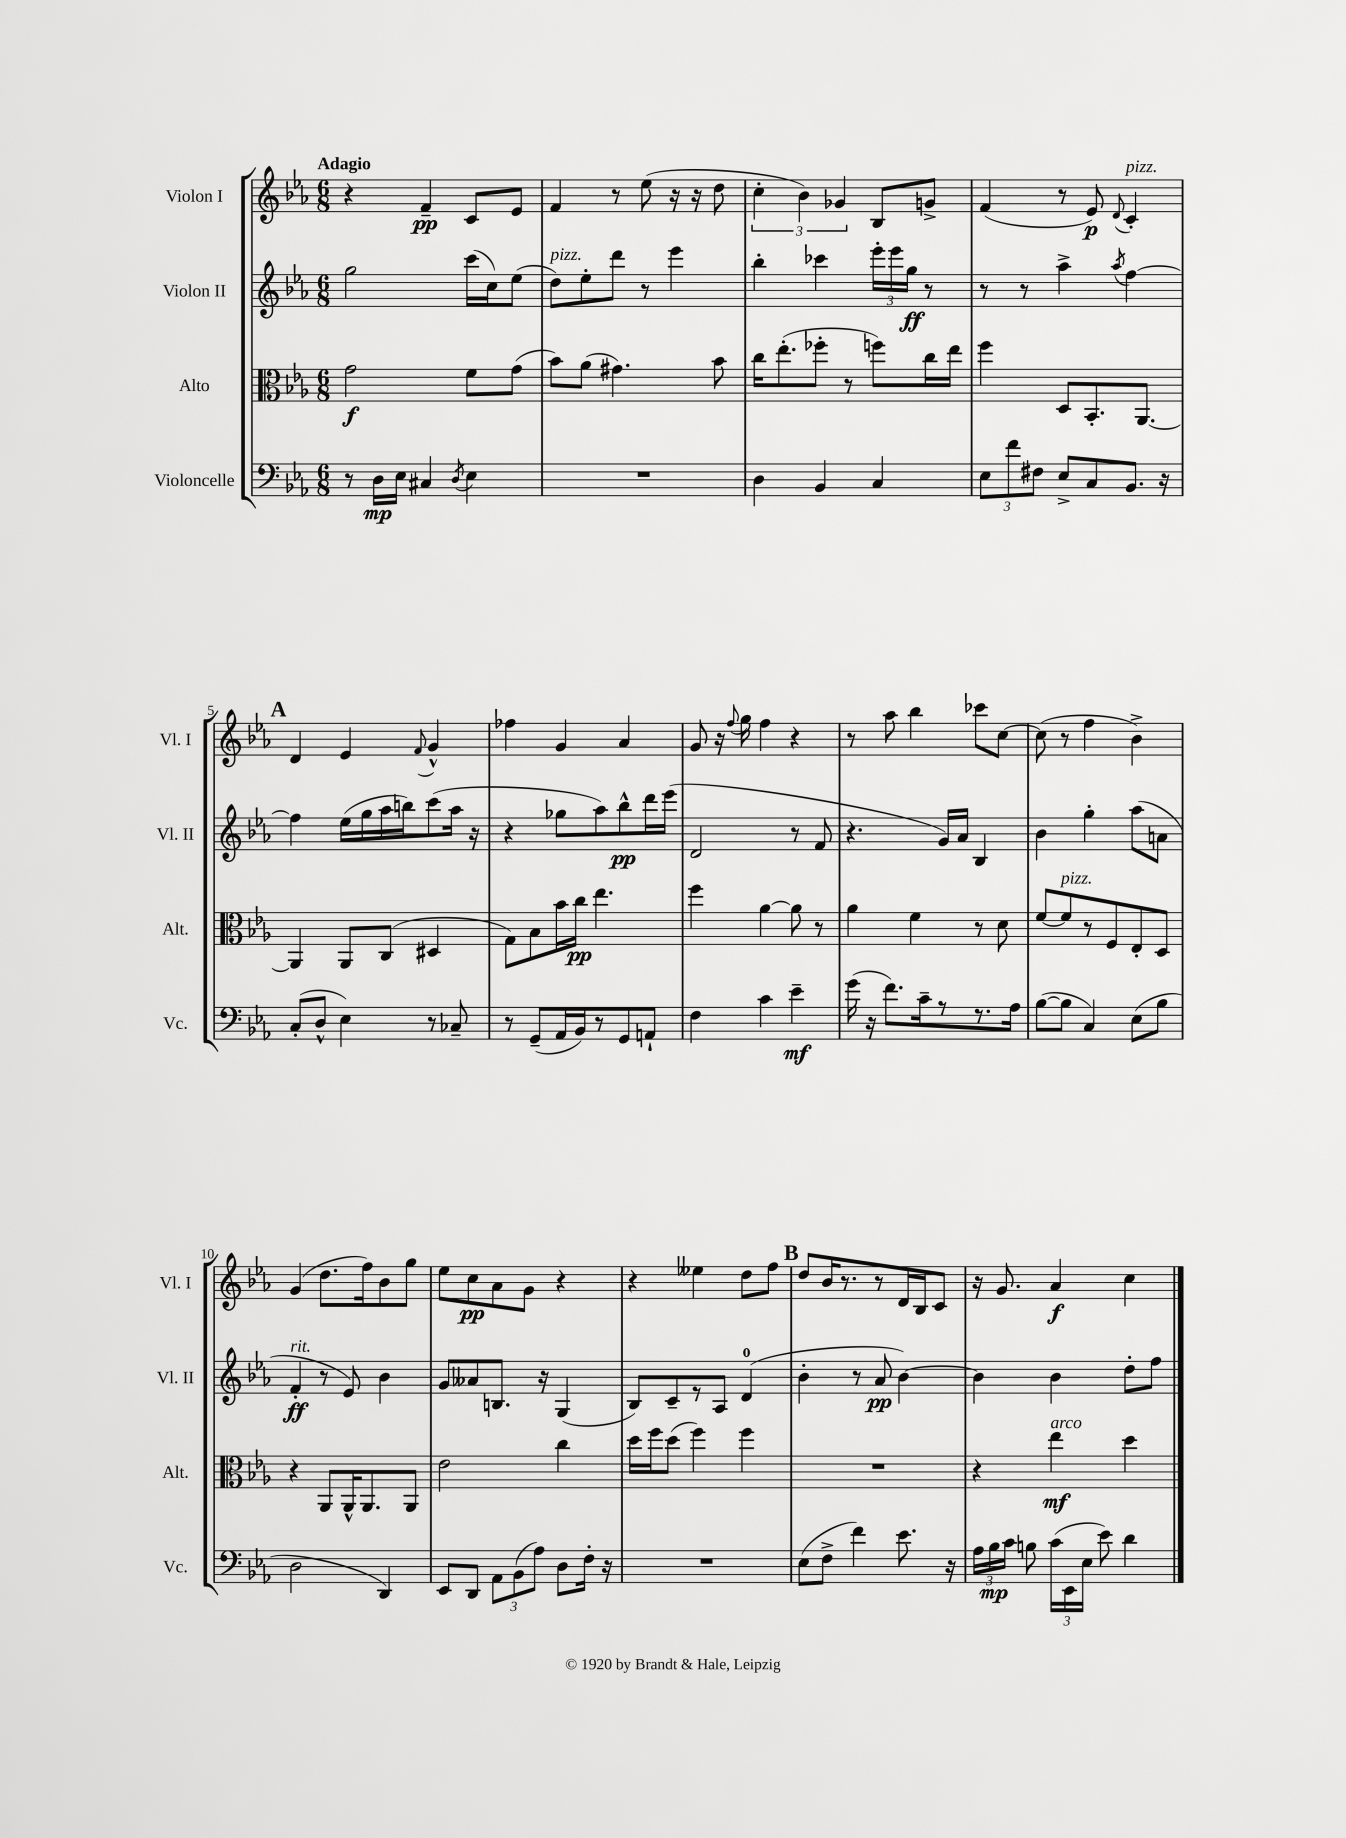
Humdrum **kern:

**kern	**kern	**kern	**kern
*staff4	*staff3	*staff2	*staff1
*clefF4	*clefC3	*clefG2	*clefG2
*k[b-e-a-]	*k[b-e-a-]	*k[b-e-a-]	*k[b-e-a-]
*M6/8	*M6/8	*M6/8	*M6/8
8r	2g	2gg	4r
16D	.	.	.
16E-	.	.	.
4C#	.	.	4f~
8qD	.	.	.
4E-	8f	(16ccc	8c
.	.	16cc)	.
.	(8g	(8ee-	8e-
=	=	=	=
2.r	8b-)	8dd)	4f
.	(8a-	8ee-'	.
.	4.g#)	8ddd	8r
.	.	8r	(8ee-
.	.	4eee-	16r
.	.	.	16r
.	8b-	.	8dd
=	=	=	=
4D	16cc	4bb-'	6cc'
.	(8.ee-'	.	.
.	.	.	6b-)
4BB-	8ff-'	4ccc-	.
.	.	.	6g-
.	8r	.	.
4C	8ff)	24eee-'	8B-
.	.	24eee-	.
.	.	24gg	.
.	16cc	8r	8g^
.	16ee-	.	.
=	=	=	=
12E-	4ff	8r	(4f
12f	.	.	.
.	.	8r	.
12F#	.	.	.
8E-^	8D	4aa-^	8r
8C	8.BB-'	.	8e-)
.	.	8qaa-	8qqd
8.BB-	.	[4ff	4c'
.	[8.AA-	.	.
16r	.	.	.
=	=	=	=
(8C'	4AA-]	4ff]	4d
8D^^	.	.	.
4E-)	8AA-	(16ee-	4e-
.	.	16gg	.
.	(8C	16aa-	.
.	.	16bb)	.
.	.	.	8qqf
8r	4D#	(8ccc	4g^^
8C-~	.	16aa-	.
.	.	16r	.
=	=	=	=
8r	8G)	4r	4ff-
(8GG~	8B-	.	.
16AA-	16b-	8gg-	4g
16BB-)	16cc	.	.
8r	4.ee-	8aa-)	.
8GG	.	8bb-^^	4a-
8AA`	.	16ddd	.
.	.	(16eee-	.
=	=	=	=
4F	4ff	2d	8g
.	.	.	16r
.	.	.	8qqff
.	.	.	16gg
4c	[4a-	.	4ff
4e-~	8a-]	8r	4r
.	8r	8f	.
=	=	=	=
(16g	4a-	4.r	8r
16r	.	.	.
8.f)	.	.	8aa-
.	4f	.	4bb-
16c~	.	.	.
8r	.	16g)	.
.	.	16a-	.
8.r	8r	4B-	8ccc-
.	8d	.	[8cc
16A-	.	.	.
=	=	=	=
([8B-	[8f	4b-	(8cc]
8B-]	8f]	.	8r
4C)	8r	4gg'	4ff
.	8F	.	.
(8E-	8E-'	(8aa-	4b-^)
8B-	8D	8a	.
=	=	=	=
2D	4r	4f'	(4g
.	8AA-	8r	8.dd
.	16AA-^^	8e-)	.
.	8.AA-	.	16ff)
4DD)	.	4b-	8b-
.	8AA-	.	8gg
=	=	=	=
8EE-	2e-	8g	8ee-
8DD	.	8a--	8cc
12AA-	.	8.B	8a-
(12BB-	.	.	.
.	.	.	8g
12A-)	.	.	.
.	.	16r	.
8D	4cc	(4G	4r
16F'	.	.	.
16r	.	.	.
=	=	=	=
2.r	16dd	8B-)	4r
.	16ff	.	.
.	(8dd	8c~	.
.	4ff)	8r	4ee--
.	.	8A-	.
.	4ff	(4d	8dd
.	.	.	8ff
=	=	=	=
(8E-	2.r	4b-'	8dd
8F^	.	.	16b-
.	.	.	8.r
4f)	.	8r	.
.	.	8a-	8r
8.e-	.	[4b-)	16d
.	.	.	16B-
.	.	.	8c
16r	.	.	.
=	=	=	=
24A-	4r	4b-]	16r
24B-	.	.	.
.	.	.	8.g
24c	.	.	.
8B	.	.	.
(24c	4ee-	4b-	4a-
24EE-	.	.	.
24E-	.	.	.
8e-)	.	.	.
4d	4dd	8dd'	4cc
.	.	8ff	.
==	==	==	==
*-	*-	*-	*-
